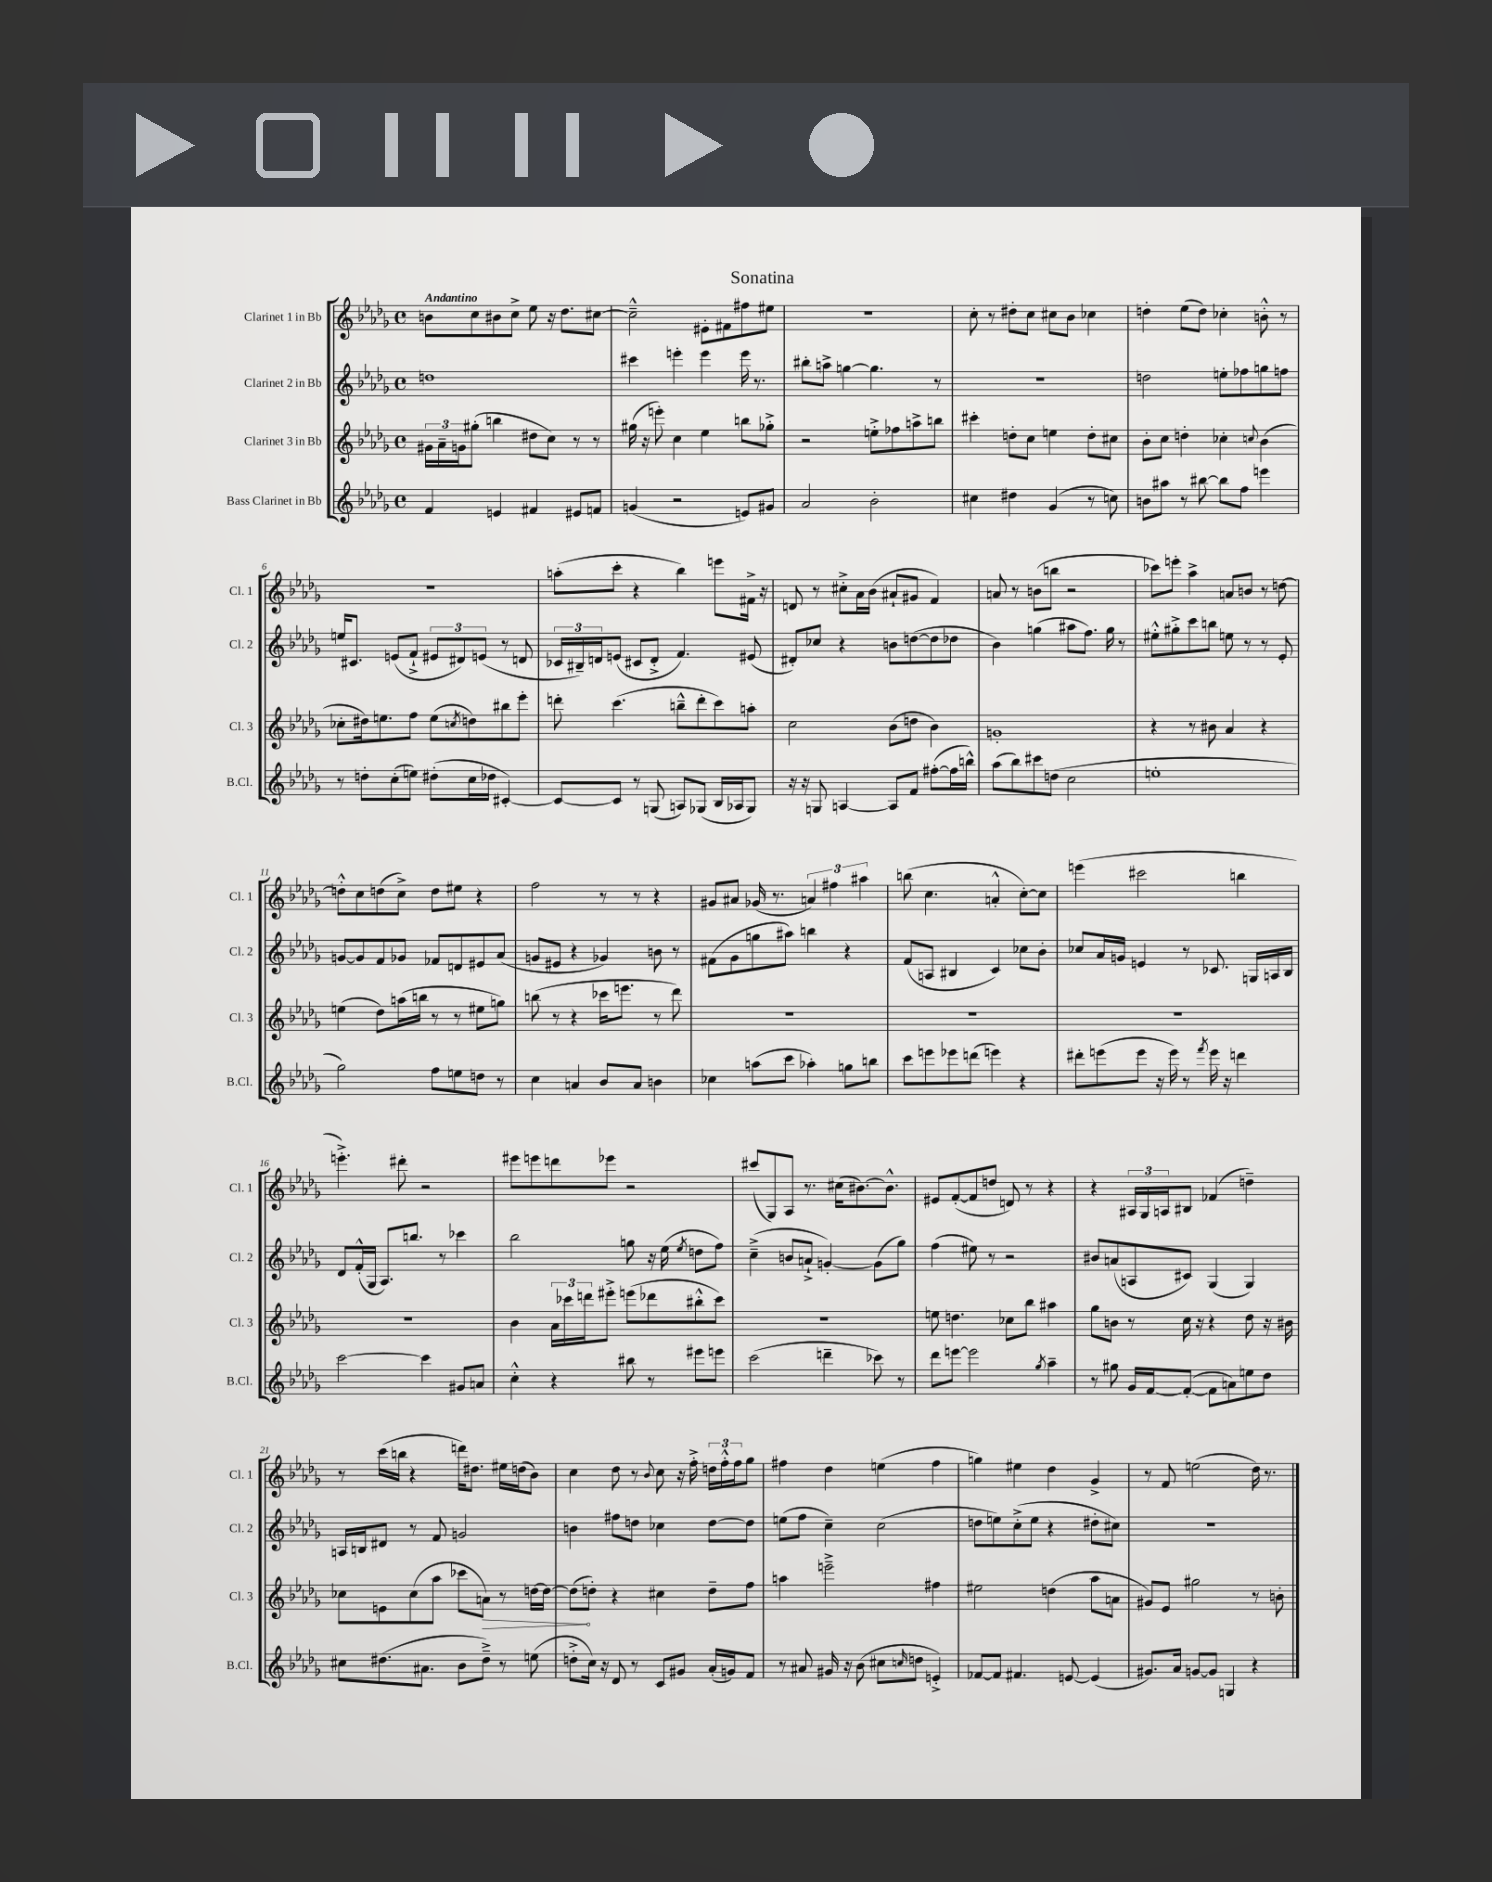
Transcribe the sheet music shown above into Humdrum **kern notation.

**kern	**kern	**kern	**kern
*staff4	*staff3	*staff2	*staff1
*clefG2	*clefG2	*clefG2	*clefG2
*k[b-e-a-d-g-]	*k[b-e-a-d-g-]	*k[b-e-a-d-g-]	*k[b-e-a-d-g-]
*M4/4	*M4/4	*M4/4	*M4/4
*met(c)	*met(c)	*met(c)	*met(c)
4f	24g#	1dd	8b
.	24a-~	.	.
.	24g	.	.
.	(8gg#'	.	8cc
4e	4bb	.	8b#
.	.	.	8cc^
4f#	8dd#	.	8ee-
.	8cc)	.	16r
.	.	.	8.dd-
8e#	8r	.	.
8f	8r	.	[8cc#
=	=	=	=
(4g	(16gg#	4ccc#	2cc#~^^]
.	16r	.	.
.	8eee')	.	.
2r	4cc	4eee'	.
.	4ee-	4eee	8e#'
.	.	.	8f#
8e)	8bb	16eee	8ff#
.	.	8.r	.
8g#	8gg-'^	.	8ee#
=	=	=	=
2a-	2r	8bb#'	1r
.	.	8aa^	.
.	.	[4gg	.
2b-'	8ee'^	4.gg]	.
.	8ff-	.	.
.	8aa^	.	.
.	8bb	8r	.
=	=	=	=
4cc#	4ccc#'	1r	8cc'
.	.	.	8r
4dd#	8dd'	.	8dd#'
.	8cc	.	8cc
(4g-	4ee	.	8cc#
.	.	.	8b-
8r	8dd'	.	4cc-
8cc)	8cc#	.	.
=	=	=	=
8b	8b-'	2dd	4dd'
8aa#	8cc	.	.
8r	4dd'	.	(8ee-
[8bb#	.	.	8dd)
8bb#]	4cc-'	8ee'	4cc-'
8ff	.	8ff-	.
.	8qqcc	.	.
4eee	(4b-	8gg	8b'^^
.	.	8ff	8r
=	=	=	=
8r	8cc-'	16ee	1r
.	.	8.c#	.
8dd'	16dd#)	.	.
.	8.ee	.	.
(8cc'	.	(8e	.
8ee)	8ff	8f`^	.
(8dd#'	(8ee	12e#	.
.	.	12d#)	.
.	8qcc	.	.
16cc	8dd)	.	.
.	.	(12e	.
16dd-	.	.	.
[4c#')	8bb#	8r	.
.	8eee-'	8d	.
=	=	=	=
8c#_	8ddd'	24c-	(8aa'
.	.	24B#~)	.
.	.	24d	.
8c#]	(4.ccc	(8e	8ccc'
8r	.	8c#	4r
(8G	.	8d'^	.
8A)	8bb~^^	4.f)	4bb-)
(8G-	8ddd'	.	.
16B-	8ccc)	.	8eee
16A-	.	.	.
8G-)	8aa'	(8e#	16f#^
.	.	.	16r
=	=	=	=
16r	2cc	8d#')	8d
16r	.	.	.
8G	.	8cc-	8r
[4A	.	4r	8cc#'^
.	.	.	16a-
.	.	.	(16b-
8A]	(8b-	8b	8a#`
8f	8dd	([8dd	8g#
([8ff#'	4b-)	8dd]	4f)
16ff#]	.	8dd-	.
16bb^^)	.	.	.
=	=	=	=
(8aa-	1g'	4b-)	8a
8bb-)	.	.	8r
8ccc#	.	(4gg	(8b
(8dd	.	.	8bb
2cc	.	8aa#	2r
.	.	8.ff)	.
.	.	16gg	.
.	.	8r	.
=	=	=	=
1ee'	4r	8ee#'^^	8ccc-)
.	.	8gg#'^	8eee'
.	8r	8ccc	4aa-^
.	8b#	8bb	.
.	4a-	8ee	8a
.	.	8r	8b
.	4r	8r	8r
.	.	8e-'	[8dd
=	=	=	=
2gg-)	(4ee	[8g	8dd'^^]
.	.	8g]	8cc
.	8dd-)	8f	(8dd
.	(16aa	8g-	8cc^)
.	16bb	.	.
8ff	8r	8f-	8dd
8ee	8r	8d	8ee#
8dd	8ee#	8e#	4r
8r	8gg)	(8a-	.
=	=	=	=
4cc	(8bb	8g	2ff
.	8r	8e#	.
4a	4r	4r	.
8b-	16ccc-	4g-)	8r
.	8.eee	.	.
8a	.	.	8r
4b	8r	8b	4r
.	8ddd-)	8r	.
=	=	=	=
4cc-	1r	(8f#	8g#
.	.	8g-	8a#
(8aa	.	8gg	(16g-
.	.	.	8.r
8ccc	.	8aa#)	.
4aa-')	.	4bb	6a)
.	.	.	6ff#
8gg	.	4r	.
.	.	.	6aa#
8bb	.	.	.
=	=	=	=
8ccc	1r	(8f	(8bb
8eee	.	8A	4.cc
8eee-	.	4B#	.
(8ddd	.	.	.
4eee)	.	4c)	4a'^^
4r	.	8cc-	[8cc')
.	.	8b-'	8cc]
=	=	=	=
8ddd#'	1r	8cc-	(4eee
(8eee	.	16a-	.
.	.	16g	.
8eee	.	4e	2ccc#
16r	.	.	.
16eee)	.	.	.
8r	.	8r	.
8qfff	.	.	.
16eee	.	8.c-	.
16r	.	.	.
4ddd	.	.	4bb
.	.	16G	.
.	.	16A	.
.	.	16B-	.
=	=	=	=
[2ccc	1r	8d-	4.eee'^)
.	.	(16f'^^	.
.	.	16G-	.
.	.	8.A-)	.
.	.	.	8ddd#'
.	.	8.bb	.
4ccc]	.	.	2r
.	.	8r	.
8g#	.	4ccc-	.
8a	.	.	.
=	=	=	=
4cc'^^	4b-	2bb-	8eee#
.	.	.	8eee
4r	24a-	.	8ddd
.	24ccc-	.	.
.	24ddd	.	.
.	8eee#'^	.	8eee-
8bb#	(8eee	8gg	2r
8r	8ddd-	16r	.
.	.	(16ee-	.
.	.	8qee-	.
8eee#	8bb#'^^	8dd	.
8eee	8ccc-)	8ff)	.
=	=	=	=
(2ccc	1r	(4cc~^	(8ccc#
.	.	.	8G-)
.	.	8b	8A-
.	.	8a`^	8.r
4ddd~	.	[4g')	.
.	.	.	(16cc#
.	.	.	[8.b#)
8ccc-)	.	(8g]	.
.	.	.	8.b#^^]
8r	.	8gg-)	.
=	=	=	=
8ddd-	8ee	(4ff	8e#
[8eee	4.dd	.	([8f'
2eee]	.	8ee#)	8f]
.	.	8r	8dd
.	8cc-	2r	8d)
.	8bb-	.	8r
8qgg-	.	.	.
4aa-~	4aa#	.	4r
=	=	=	=
8r	8gg-	8b#	4r
8gg#	8b	(8a	.
16g-	8r	8A	24A#
.	.	.	24G-
[16f	.	.	.
.	.	.	24A
(8f'_	16cc	8c#)	8B#
.	16r	.	.
8f]	4r	(4G-	(4f-
8a)	.	.	.
8ee	8dd-	4G-)	4dd~)
8dd-	16r	.	.
.	16b#	.	.
=	=	=	=
8cc#	8cc-	16A	8r
.	.	16B	.
(8.dd#	8e	8d#	(16ccc
.	.	.	16bb
.	(8cc-	8r	4r
8.a#	.	.	.
.	8aa-	8f	.
8b-	8ccc-	2g	16ddd)
.	.	.	8.dd#
8dd#~^)	8a)	.	.
8r	8r	.	16ee#
.	.	.	(16dd
(8ee	[16dd	.	8b-)
.	16dd_	.	.
=	=	=	=
8dd'^	(8dd]	4b	4cc
16cc)	8dd')	.	.
16r	.	.	.
8d-	4r	8ff#	8dd-
8r	.	8dd	8r
.	.	.	8qqb-
8c	4cc#	4cc-	8cc
8g#	.	.	16r
.	.	.	16ff'^
(16a-'	8dd~	[8dd	24dd
.	.	.	24ff'^^
16g)	.	.	.
.	.	.	24ff
8f	8ff	8dd]	8gg-
=	=	=	=
8r	4aa	(8ee	4ff#
8a#	.	8ff	.
16g#	2eee~^	4cc~)	4dd-
16r	.	.	.
(8b-	.	.	.
8cc#	.	(2cc	(4ee
16qqcc	.	.	.
8dd	.	.	.
4e'^)	4ff#	.	4ff#
=	=	=	=
[8f-	2ee#	8dd	4gg)
8f-]	.	8ee)	.
4.f#	.	(8cc'^	4ee#
.	.	8ee	.
.	(4dd	4r	4dd-
[8e	.	.	.
(4e]	8aa-	8dd#'	4g-^
.	8a	8cc#)	.
=	=	=	=
8.g#)	8g#)	1r	8r
.	8e-	.	8f
16a-	.	.	.
[8g	2gg#	.	(2ee
8g]	.	.	.
4G	.	.	.
4r	8r	.	16dd-)
.	.	.	8.r
.	8b'	.	.
==	==	==	==
*-	*-	*-	*-
